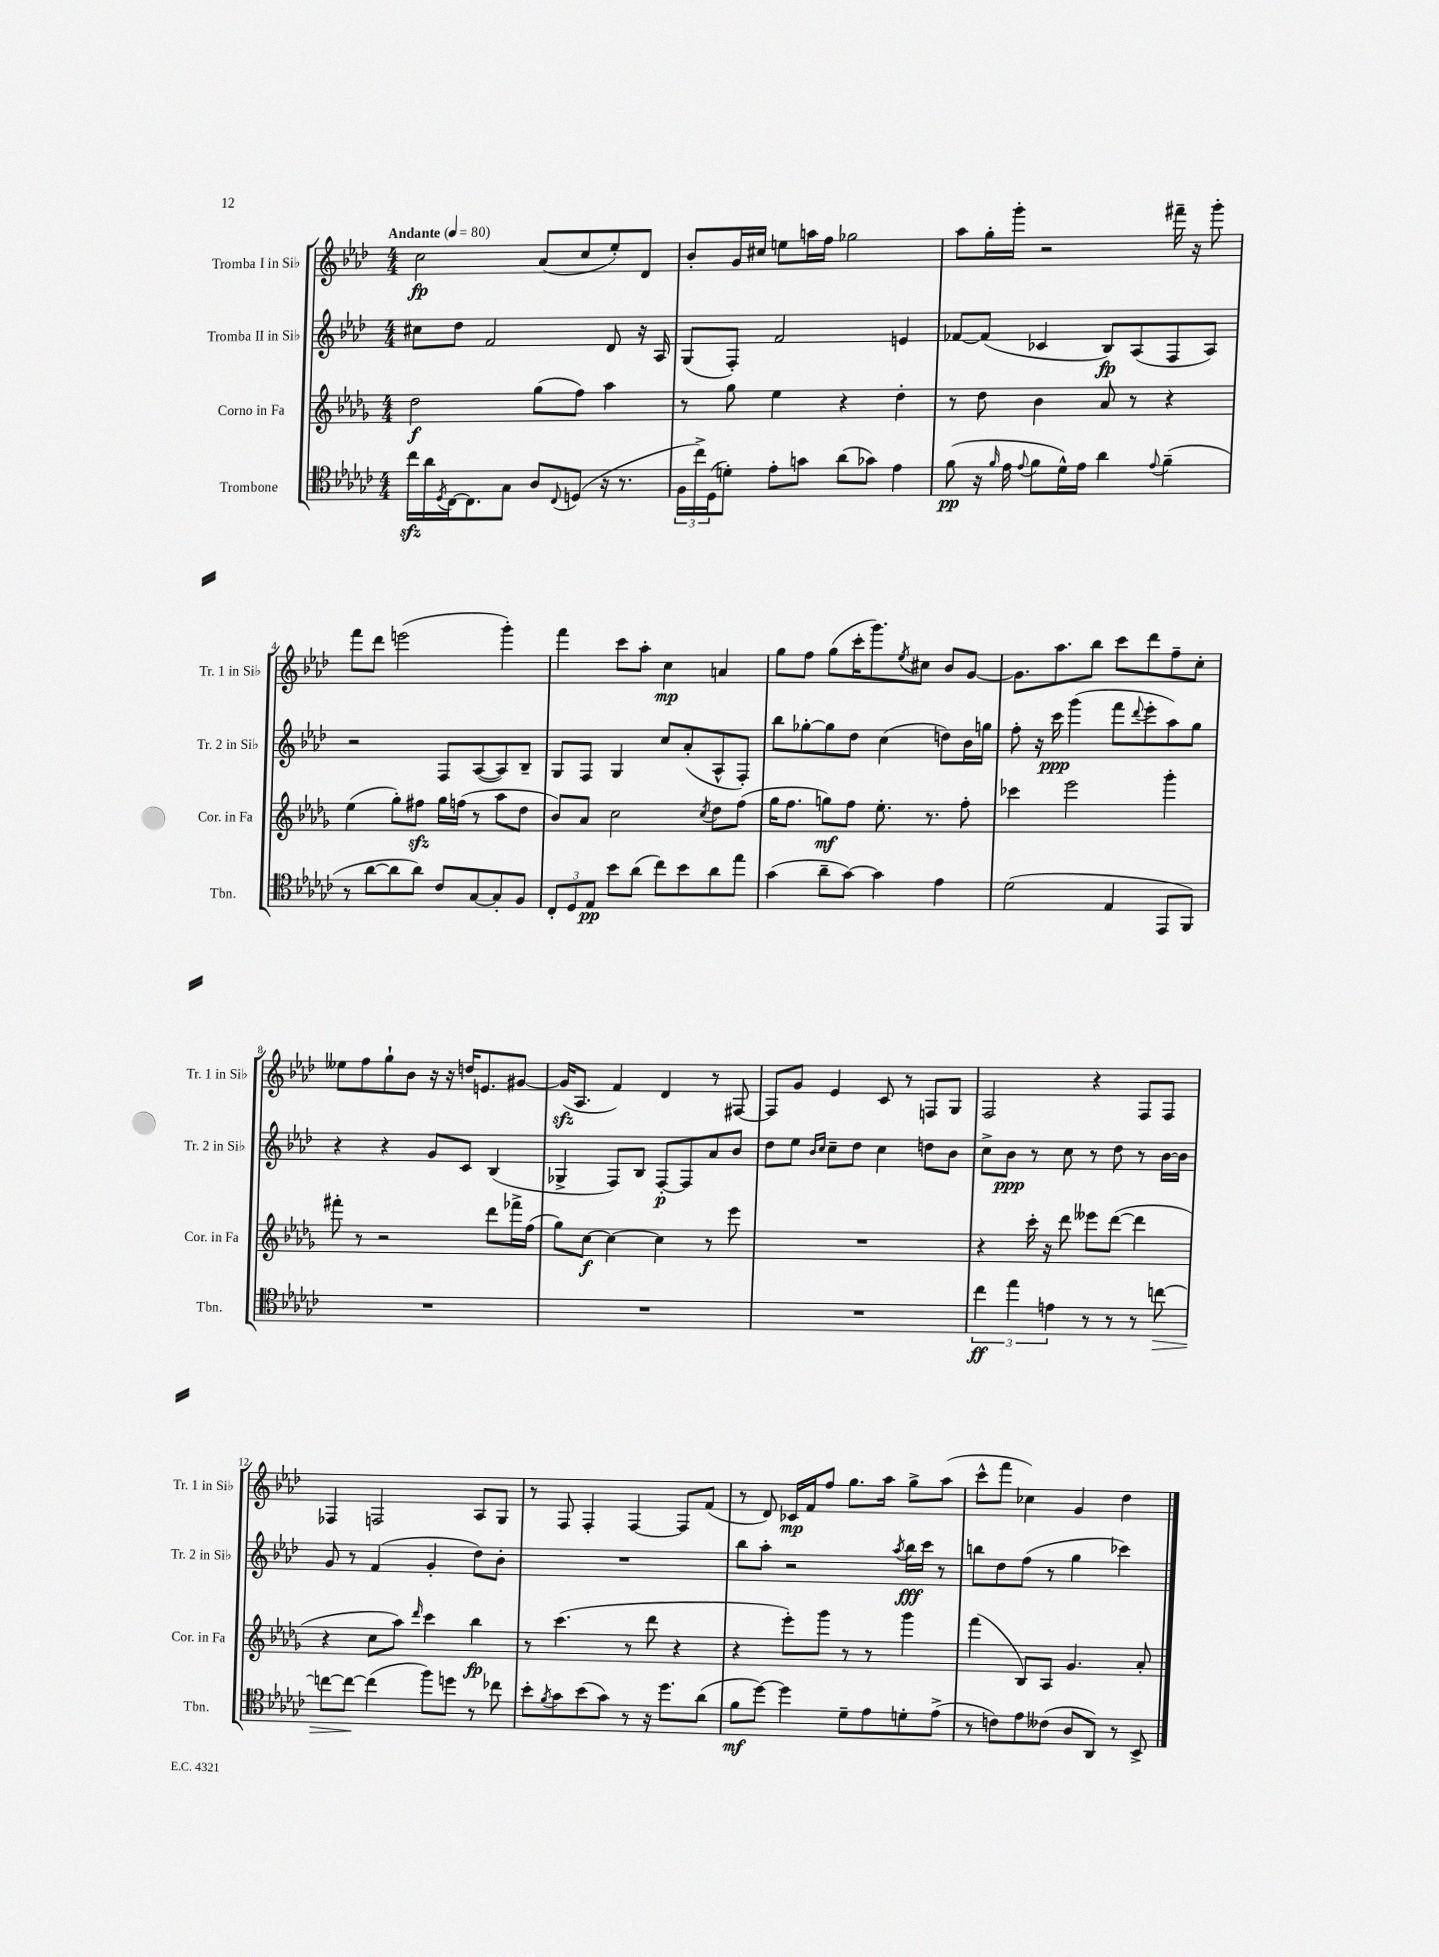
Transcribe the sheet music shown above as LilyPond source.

<<
\new StaffGroup <<
\new Staff = "s0" \with { instrumentName = "Tromba I in Sib" shortInstrumentName = "Tr. 1 in Sib" } {
    \clef treble \key aes \major \numericTimeSignature \time 4/4 \tempo "Andante" 4 = 80
    c''2\fp aes'8( c''8 ees''8-.) des'8 |
    bes'8-. g'16 cis''16 e''8 a''16 f''16 ges''2 |
    aes''8 g''16-. g'''16-. r2 fis'''16-- r16 g'''8-. |
    f'''8 des'''8 e'''2( g'''4-.) |
    f'''4 c'''8 aes''8-. c''4\mp a'4 |
    g''8 f''8 g''8( c'''16-. g'''8.) \acciaccatura { ees''8 } cis''8 bes'8 g'8~ |
    g'8. aes''8. bes''8 c'''8 des'''8 f''8-- c''8-. |
    eeses''8 f''8 g''8-! bes'8 r16 r16 d''16 e'8. gis'8~ |
    gis'16\sfz( aes8. f'4) des'4 r8 fis8~ |
    fis8 g'8 ees'4 c'8 r8 f8 g8 |
    f2 r4 f8 f8 |
    fes4 f2 aes8 g8 |
    r8 f8 f4-. f4~ f8 f'8( |
    r8 des'8) ces'16\mp f'16 f''8 g''8. aes''16 g''8-> aes''8( |
    c'''8-^ f'''8 ces''4) g'4 des''4 \bar "|." |
}
\new Staff = "s1" \with { instrumentName = "Tromba II in Sib" shortInstrumentName = "Tr. 2 in Sib" } {
    \clef treble \key aes \major \numericTimeSignature \time 4/4
    cis''8 des''8 f'2 des'8 r16 aes16 |
    g8( f8-.) f'2 e'4 |
    fes'8~ fes'8( ces'4 bes8\fp) aes8( f8 aes8) |
    r2 f8 aes8~( aes8) bes8-- |
    g8 f8 g4 c''8 aes'8-.( aes8-^ f8-.) |
    bes''8 ges''8~-. ges''8 des''8 c''4( d''8) bes'16 g''16 |
    f''8-. r16 c'''16\ppp g'''4( f'''8 \appoggiatura { des'''8 } ees'''8-. aes''8) g''8 |
    r4 r4 g'8 c'8 bes4( |
    ges4-> f8) bes8 f8~-.\p f8 aes'8 bes'8 |
    des''8 ees''8 \grace { bes'16 c''16 } c''8-- des''8 c''4 d''8 bes'8 |
    c''8-> bes'8\ppp r8 c''8 r8 des''8 r8 bes'16~ bes'16 |
    g'8 r8 f'4( g'4-. des''8) bes'8-. |
    R1 |
    bes''8 aes''8-. r2 \acciaccatura { aes''8 } bes''16\fff c'''16 r8 |
    b''8 des''8 f''8( r8 g''4 ces'''4) \bar "|." |
}
\new Staff = "s2" \with { instrumentName = "Corno in Fa" shortInstrumentName = "Cor. in Fa" } {
    \clef treble \key des \major \numericTimeSignature \time 4/4
    des''2\f ges''8( f''8) aes''4 |
    r8 ges''8 ees''4 r4 des''4-. |
    r8 des''8 bes'4 aes'8 r8 r4 |
    ees''4( ges''8-.) fis''8\sfz ges''16 f''16( r8 aes''8 des''8 |
    bes'8) aes'8 c''2 \acciaccatura { c''8 } des''8 f''8( |
    ges''16 f''8. g''8\mf) f''8 ees''8.-. r8. f''8-. |
    ces'''4 ees'''2 ges'''4-. |
    fis'''8-. r8 r2 des'''8 fes'''16-> f''16( |
    ges''8) c''8~\f c''4~ c''4 r8 ees'''8 |
    R1 |
    r4 c'''16-. r16 des'''8 eeses'''8 des'''8~( des'''4 |
    r4 c''8 aes''8) \grace { des'''16 } c'''4 bes''4\fp |
    r8 c'''4.( r8 des'''8 r4 |
    r4 ees'''8-.) ges'''8 r8 r8 ges'''4 |
    f'''4( bes8) aes8 ges'4. aes'8-. \bar "|." |
}
\new Staff = "s3" \with { instrumentName = "Trombone" shortInstrumentName = "Tbn." } {
    \clef tenor \key ges \major \numericTimeSignature \time 4/4
    ces''16\sfz aes'16 \acciaccatura { des8 } ces16~ ces8. ges8 aes8 \appoggiatura { ces8 } d8( r16 r8. |
    \tuplet 3/2 { f16 ces''16->) des16( } d'8-.) ees'8-. g'8 aes'8( ges'8) ees'4 |
    f'8\pp( r16 \grace { f'16 } ees'16 \appoggiatura { ees'8 } f'8 des'16-^) ees'16 aes'4 \appoggiatura { ees'8 } f'4--( |
    r8 aes'8~ aes'8 aes'8) ces'8 ges8~ ges8-. f8 |
    \tuplet 3/2 { ces8-. des8 ees8\pp } bes'8 aes'8( ces''8) bes'8 aes'8 ees''8 |
    ges'4( aes'8-- ges'8~) ges'4 ees'4 |
    des'2( ees4 ees,8 f,8) |
    R1 |
    R1 |
    R1 |
    \tuplet 3/2 { ces''4\ff ees''4 e'4 } r8 r8 r8 c''8~\> |
    c''8~ c''8~\! c''4( f''8) d''8 r8 ces''8 |
    bes'8-. \acciaccatura { f'8 } ges'8 bes'8( ges'8) r8 r16 des''8. aes'8( |
    f'8\mf des''8~) des''4 des'8-- ees'8 d'8-. ees'8->( |
    r8 c'8) ees'8 ceses'8( aes8 aes,8) r8 bes,8-> \bar "|." |
}
>>
>>
